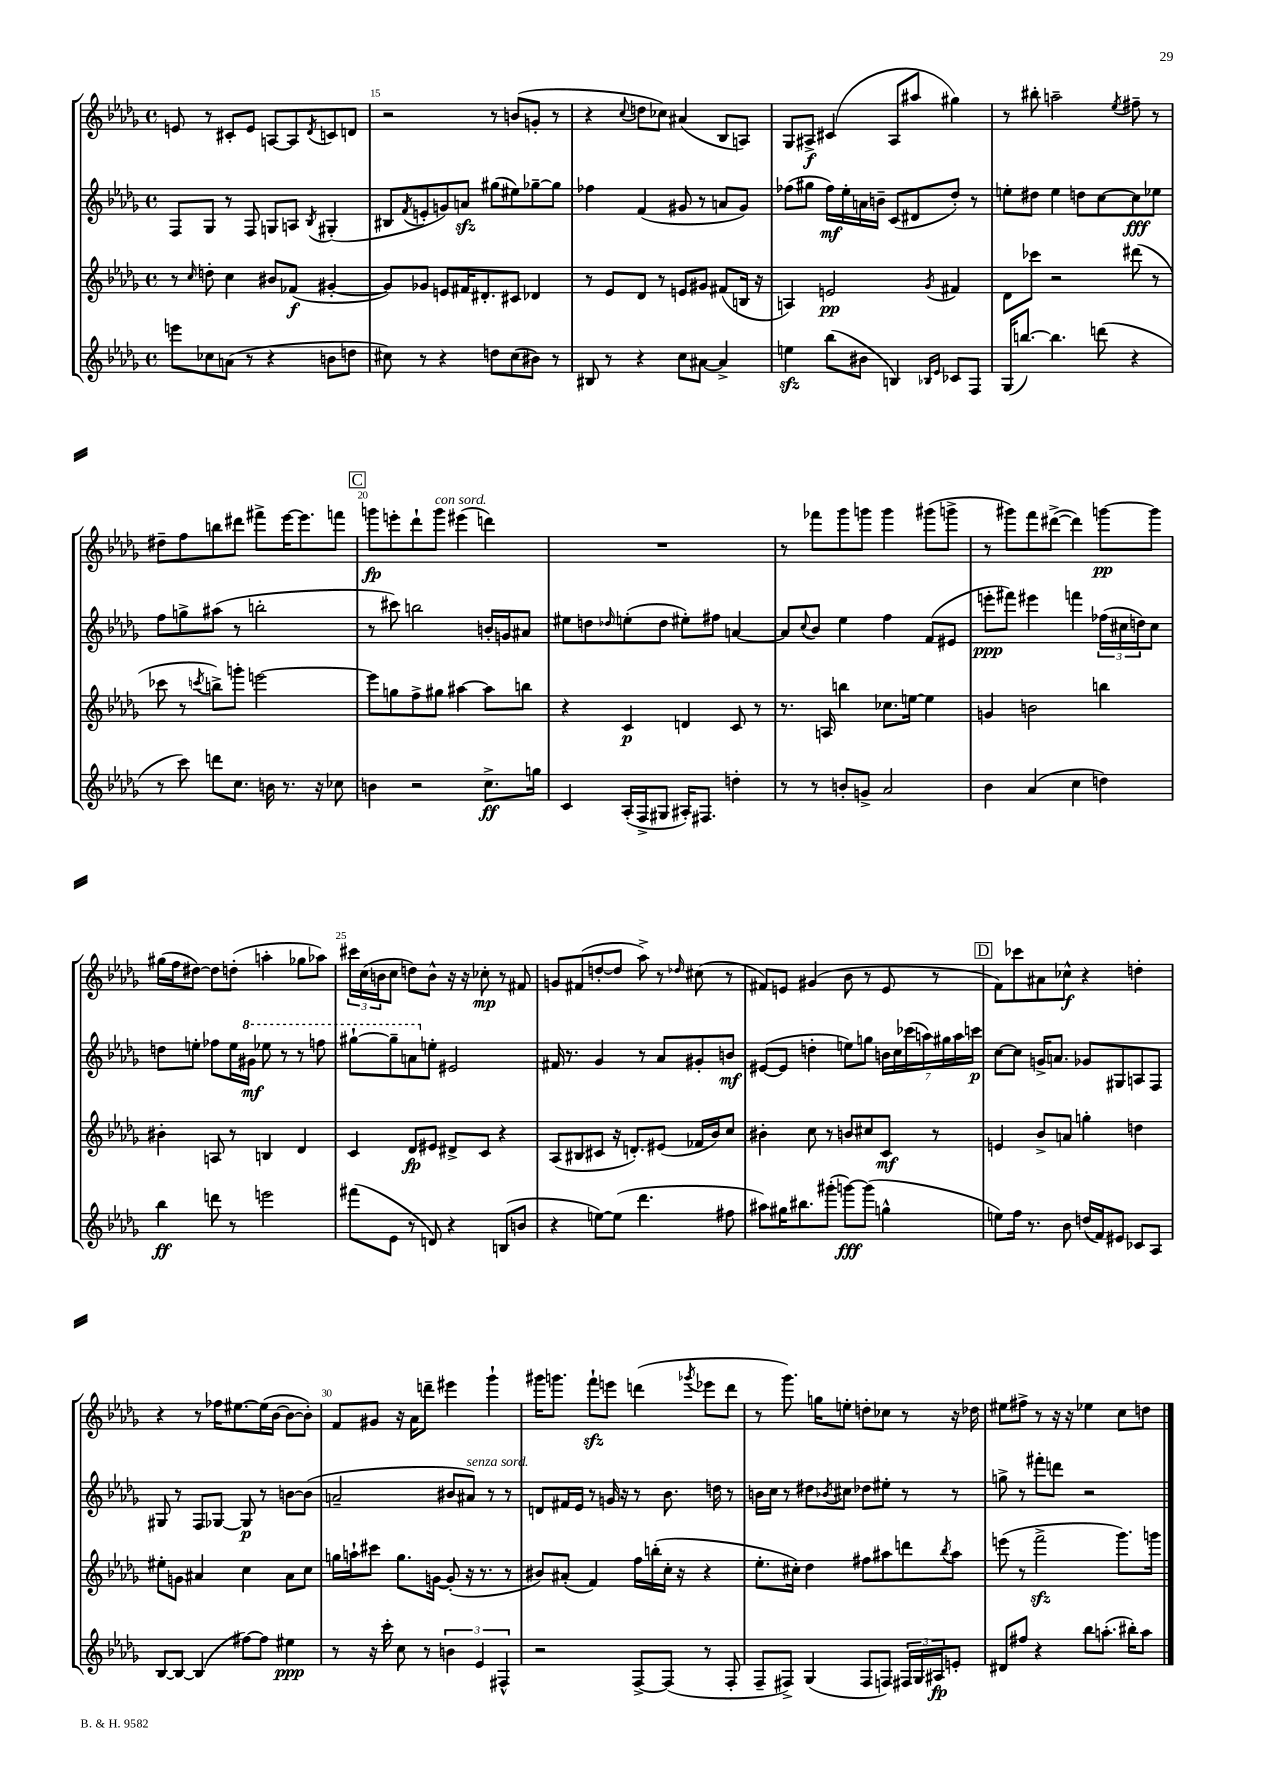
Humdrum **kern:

**kern	**kern	**kern	**kern
*staff4	*staff3	*staff2	*staff1
*clefG2	*clefG2	*clefG2	*clefG2
*k[b-e-a-d-g-]	*k[b-e-a-d-g-]	*k[b-e-a-d-g-]	*k[b-e-a-d-g-]
*M4/4	*M4/4	*M4/4	*M4/4
*met(c)	*met(c)	*met(c)	*met(c)
8eee\L	8r	8F/L	8e/
.	16qqcc/	.	.
8cc-\	8dd'\	8G-/J	8r
(8a\J	4cc\	8r	8c#'/L
8r	.	8F/	8e/J
4r	8b#/L	8G/L	[8A/L
.	(8f-/J	8A/J	8A/]
.	.	8qB-/	8qd-/
8b\L	[4g#'/	(4G#'/	8c/
8dd\J	.	.	8d/J
=	=	=	=
8cc#\)	8g#/]L)	8B#/L	2r
.	.	8qf/	.
8r	8g-/J	8e'/	.
4r	8e/L	8g/)	.
.	16f#/K	8a/J	.
.	8.d#'/	.	.
8dd\L	.	(8gg#\L	8r
(8cc#\	8c#/J	8ee#\)	(8b/L
8b#\J)	4d-/	[8gg-~\	8g'/J
8r	.	8gg-\]J	8r
=	=	=	=
8B#/	8r	4ff-\	4r
8r	8e-/L	.	.
.	.	.	8qqcc/
4r	8d-/J	(4f/	8dd\L
.	8r	.	8cc-\J)
8cc\L	8e/L	8g#/	(4a#/
[8a#\J	8g#/J	8r	.
4a#^/]	(8f#/L	8a/L	8B-/L
.	16B/Jk	8g#/J)	8A/J)
.	16r	.	.
=	=	=	=
4ee\	4A/)	(8ff-\L	8G-/L
.	.	8gg#\J	8A#^/J
(8bb-\L	2e/	16ff-\LL)	(4c#/
.	.	16ee-'\	.
8b#\J	.	16a\	.
.	.	16b~\JJ	.
4B/)	.	(8c/L	8A#/L
.	.	8d#/	8aa#/J
16qqB-/LL	.	.	.
16qqe-/JJ	8qg-/	.	.
8c-/L	4f#/	8dd-'/J)	4gg#\)
8F/J	.	8r	.
=	=	=	=
(16G-/LK	8d-\L	8ee'\L	8r
[8.bb/J)	.	.	.
.	8ccc-\J	8dd#\J	8bb#'\
4.bb\]	2r	4ee\	2aa~\
.	.	8dd\L	.
(8ddd\	.	[8cc\	.
.	.	.	8qee-/
4r	(8ddd#\	8cc\]	8ff#~\
.	8r	8ee-\J	8r
=	=	=	=
8r	8ccc-\	8ff\L	8dd#~\L
8ccc\)	8r	8gg^\	8ff\
.	8qccc/	.	.
8ddd\L	8bb^\L)	(8aa#\J	8bb\
8.cc\J	8ggg'\J	8r	8ddd#\J
.	[2eee\	2bb'\	8fff#^\L
16b\	.	.	.
8.r	.	.	[16eee-\K
.	.	.	8.eee-\]
16r	.	.	.
8cc-\	.	.	8fff\J
=	=	=	=
4b\	8eee\]L	8r	8ggg\L
.	8gg\	8ccc#\)	8eee'\
2r	8ff^\	2bb\	8ddd-`\
.	8gg#\J	.	8ggg\J
.	[4aa#\	.	(4eee#\
8.cc^\L	8aa#\]L	16b'/LL	4ddd\)
.	.	16g/J	.
.	8bb\J	8a#/J	.
16gg\Jk	.	.	.
=	=	=	=
4c/	4r	8ee#\L	1r
.	.	8dd\	.
.	.	16qqdd-/	.
(16A-'/LL	4c/	(8ee'\	.
16F^/J	.	.	.
8G#/J	.	8dd-\J	.
16A#'/LK)	4d/	8ee#'\L)	.
8.F#/J	.	.	.
.	.	8ff#\J	.
4dd'\	8c/	[4a/	.
.	8r	.	.
=	=	=	=
8r	8.r	8a/]L	8r
.	.	8qqcc/	.
8r	.	8b-/J	8fff-\L
.	16A/	.	.
8b'/L	4bb\	4ee-\	8ggg-\
8g^/J	.	.	8ggg\J
2a-/	8.cc-\L	4ff\	4ggg\
.	[16ee\Jk	.	.
.	4ee\]	(8f/L	(8ggg#\L
.	.	8e#/J	8ggg^\J
=	=	=	=
4b-\	4g/	8eee'\L	8r
.	.	8fff#\J)	8ggg#\L)
(4a-/	2b\	4eee#\	8fff\
.	.	.	([8ddd#^\J
4cc\	.	4fff\	4ddd#\])
4dd\)	4bb\	(24ff-\LL	[8ggg\L
.	.	24cc#\	.
.	.	24dd\J)	.
.	.	8cc#\J	8ggg\]J
=	=	=	=
4bb-\	4b#'\	8dd\L	(16gg#\LL
.	.	.	16ff\J
.	.	8ee'\J	[8dd#\J)
8ddd\	8A/	8ff-\L	8dd#\]L
8r	8r	16ee\L	(8dd'\J
.	.	16gg#\JJ	.
2eee\	4B/	8eee-\	4aa'\
.	.	8r	.
.	4d-/	8r	8gg-\L
.	.	8fff\	8aa-\J)
=	=	=	=
(8fff#\L	4c/	[8ggg#`\L	24ccc#\LL
.	.	.	(24cc\
.	.	.	24b\J
8e-\J	.	8ggg#~\]	8cc\J
8r	8d-/L	8aa\	8dd\L)
8d/)	8e#/J	8ee'\J	8b^^\J
4r	8d#^/L	2e#/	16r
.	.	.	16r
.	8c/J	.	8cc-'\
(8B/L	4r	.	8r
8b/J	.	.	8f#/
=	=	=	=
4r	(8A-/L	16f#/	8g/L
.	.	8.r	.
.	8B#/	.	(8f#/
[8ee\L)	8c#/J	4g-/	[8dd'/
(8ee\]J	16r	.	8dd/]J
.	8.d'/L)	.	.
4.ddd-\	.	8r	8aa-^\)
.	(8e#/J	8a-/L	8r
.	.	.	16qqdd-/
.	16f-/LL	8g#'/	(8cc#\
.	16b-/J)	.	.
8ff#\	8cc/J	8b/J	8r
=	=	=	=
8aa#\L)	4b#'\	([8e#/L	8f#/L)
16gg#\K	.	8e#/]J	8e/J
8.bb#\	.	.	.
.	8cc\	4dd'\	(4g#/
(8ggg#'\J	8r	.	.
[8ggg\L)	8b/L	8ee\L)	8b-\
(8ggg\]J	8cc#/	8gg\J	8r
4gg^^\	8c/J	28b\LL	8e/
.	.	28cc\	.
.	.	(28ccc-\	.
.	.	28aa\)	.
.	8r	.	8r
.	.	28gg#\	.
.	.	28aa\	.
.	.	28ccc\JJ	.
=	=	=	=
8ee\L)	4e/	[8cc\L	8f\L)
16ff\Jk	.	8cc\]J	8ccc-\
8.r	.	.	.
.	8b-^/L	16g^/LK	8a#\
.	.	8.a/J	.
8b-\	8a/J	.	8cc-^^\J
(16dd/LL	4gg'\	8g-/L	4r
16f/J)	.	.	.
8e#/J	.	8G#/	.
8c-/L	4dd\	8A/	4dd'\
8A-/J	.	8F/J	.
=	=	=	=
[8B-/L	8ee#'\L	8G#/	4r
8B-/_J	8g\J	8r	.
(4B-/]	4a#/	8F/L	8r
.	.	[8G-/J	16ff-\LK
.	.	.	[8.ee#\
[8ff#\L)	4cc\	8G-/]	.
8ff#\]J	.	8r	(16ee#\]L
.	.	.	[16b-\JJ
4ee#\	8a#\L	[8b\L	8b-\_L
.	8cc\J	(8b\]J	8b-'\]J)
=	=	=	=
8r	16gg\LL	2a~/	8f/L
.	16aa`\J	.	.
16r	8ccc#\J	.	8g#/J
16ccc'\	.	.	.
8cc\	8.gg\L	.	16r
.	.	.	16a-\LK
8r	.	.	8ddd~\J
.	[16g\Jk	.	.
6b\	(8g'/]	8b#/L	4eee#\
.	16r	8a#/J)	.
6e-/	.	.	.
.	8.r	.	.
.	.	8r	4ggg-`\
6F#^^/	.	.	.
.	8r	8r	.
=	=	=	=
2r	8b#/L)	8d/L	16ggg#\LK
.	.	.	8.ggg\J
.	(8a#'/J	16f#/L	.
.	.	16e-/JJ	.
.	4f/)	8r	8fff`\L
.	.	16g/	8eee\J
.	.	16r	.
[8F^/L	16ff\LL	8r	(4ddd\
.	(16bb'\	.	.
(8F/]J	16cc'\JJ	8.b-\	.
.	16r	.	.
.	.	.	8qggg-/
8r	4r	.	8eee-\L
.	.	16dd\	.
8F'/	.	8r	8ddd\J
=	=	=	=
8F~/L	8.ee-'\L	16b\LL	8r
.	.	16cc\JJ	.
8F#^/J)	.	8r	8.ggg-\)
.	16cc#'\Jk)	.	.
(4G-/	4dd-\	8dd#\L	.
.	.	.	16gg\LK
.	.	8qb-/	.
.	.	8cc#\J	8ee'\J
8F#/L	8ff#\L	8dd-\L	8dd'\L
8F/J)	8aa#\	8ee#'\J	8cc-\J
24F#/LL	8ddd\	8r	8r
24G-/	.	.	.
24A#/J	.	.	.
.	8qbb-/	.	.
8e'/J	8aa#\J	8r	16r
.	.	.	16dd-\
=	=	=	=
8d#/L	(8eee\	8gg^\	8ee#\L
8ff#/J	8r	8r	8ff#^\J
4r	2fff^\	8fff#'\L	8r
.	.	8ddd\J	16r
.	.	.	16r
8bb-\L	.	2r	4ee-\
(8.aa'\J	.	.	.
.	8.ggg-\L)	.	8cc\L
16bb#'\LK)	.	.	.
8aa\J	.	.	8dd\J
.	16ggg\Jk	.	.
==	==	==	==
*-	*-	*-	*-
